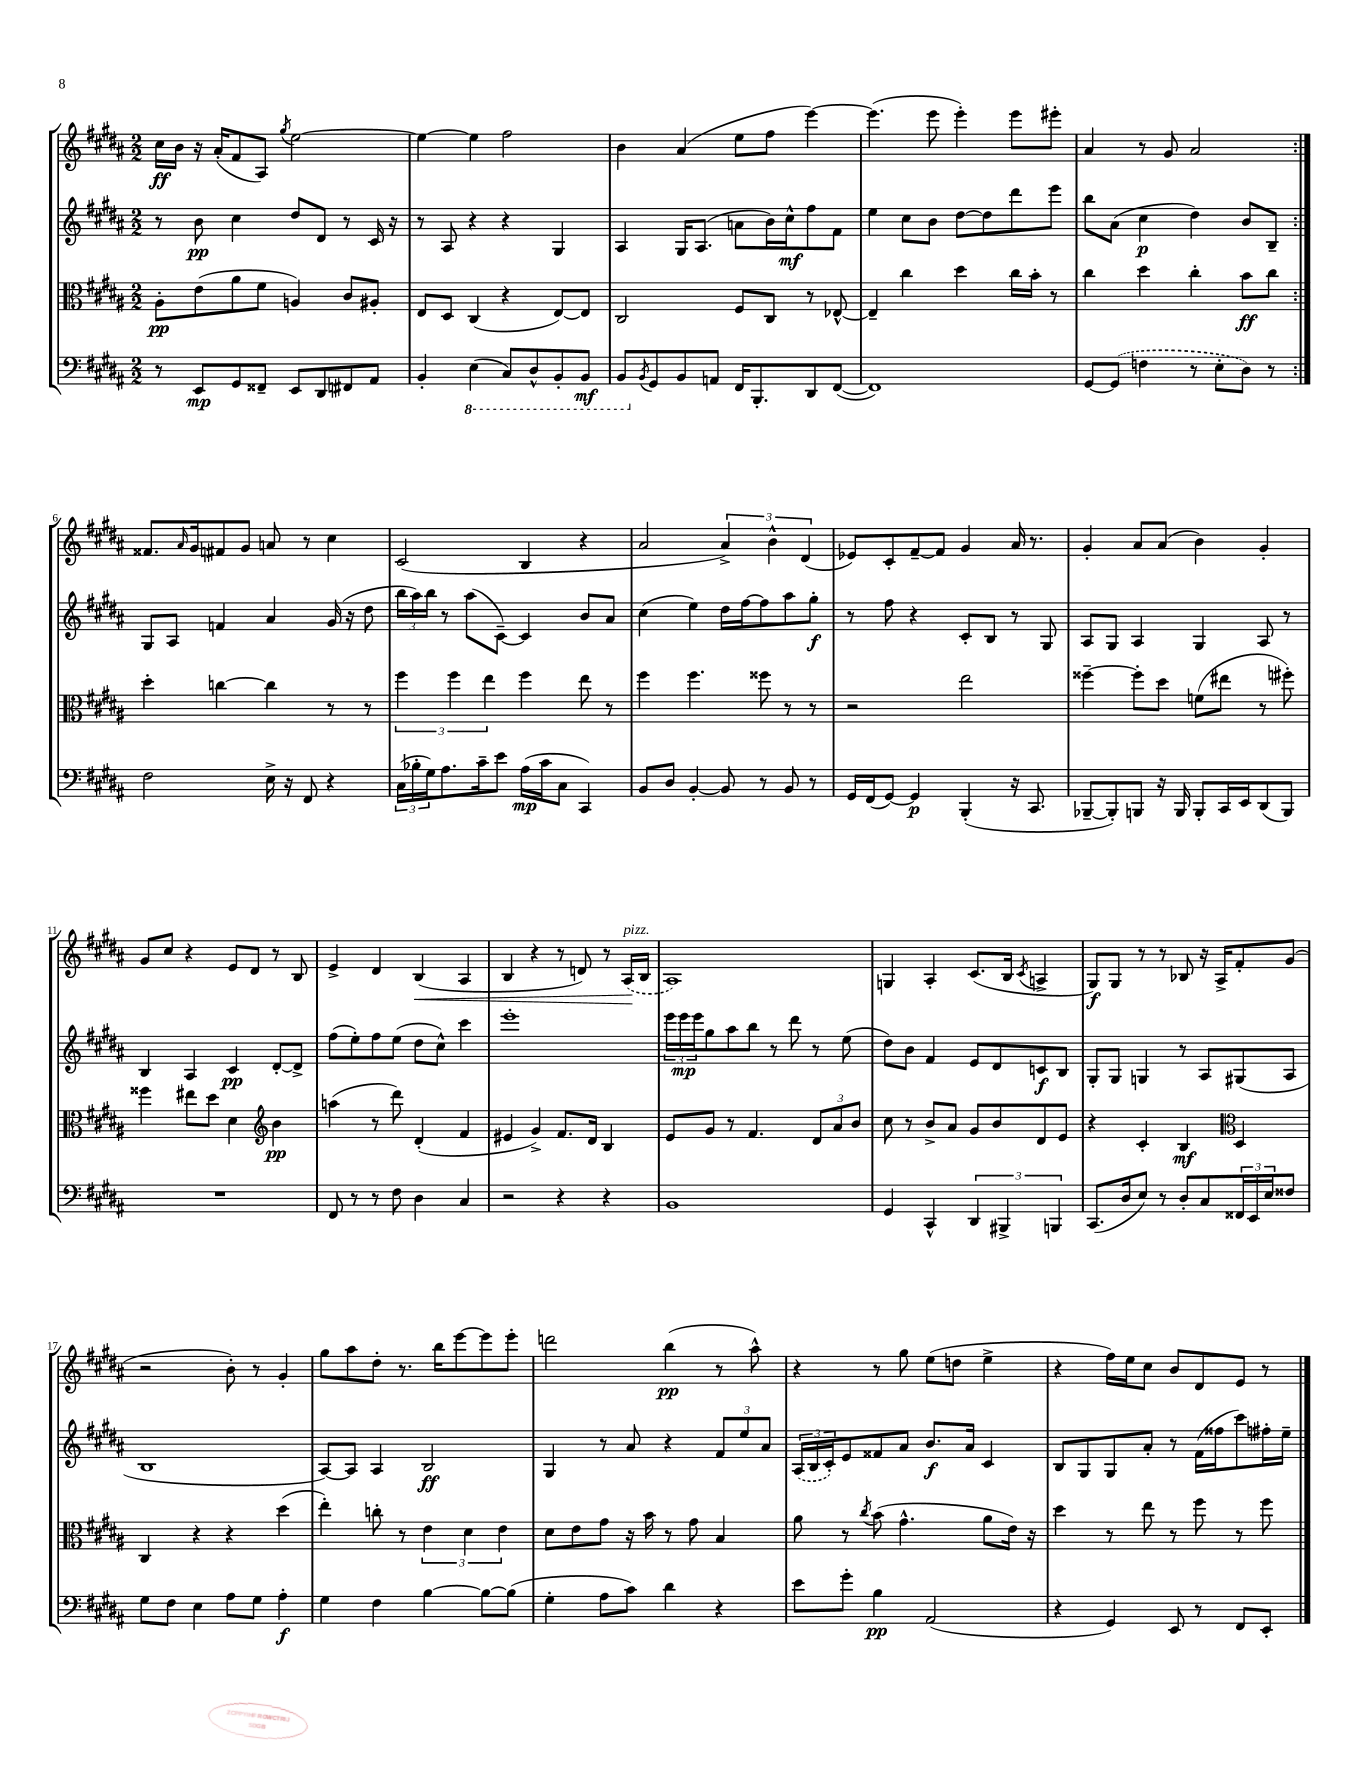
<<
\new StaffGroup <<
\new Staff = "s0" {
    \clef treble \key b \major \numericTimeSignature \time 2/2
    \repeat volta 2 { cis''16\ff b'16 r16 ais'16-.( fis'8 ais8) \acciaccatura { gis''8 } e''2~ |
    e''4~ e''4 fis''2 |
    b'4 ais'4( e''8 fis''8 e'''4~) |
    e'''4.( e'''8 e'''4-.) e'''8 eis'''8-. |
    ais'4 r8 gis'8 ais'2 | }
    fisis'8. \grace { ais'16 } gis'16 fis'8 gis'8 a'8 r8 cis''4 |
    cis'2( b4 r4 |
    ais'2 \tuplet 3/2 { ais'4->) b'4-^ dis'4( } |
    ees'8) cis'8-. fis'8~-- fis'8 gis'4 ais'16 r8. |
    gis'4-. ais'8 ais'8( b'4) gis'4-. |
    gis'8 cis''8 r4 e'8 dis'8 r8 b8 |
    e'4-> dis'4 b4\<( ais4 |
    b4 r4 r8 d'8) r8 \once \slurDashed ais16\!^\markup { \italic "pizz." }( b16 |
    ais1) |
    g4 ais4-. cis'8.( b16 \acciaccatura { cis'8 } a4-> |
    gis8\f) gis8 r8 r8 bes8 r16 ais16-> fis'8-. gis'8( |
    r2 b'8-.) r8 gis'4-. |
    gis''8 ais''8 dis''8-. r8. b''16 e'''8~ e'''8 e'''8-. |
    d'''2 b''4\pp( r8 ais''8-^) |
    r4 r8 gis''8 e''8( d''8 e''4-> |
    r4 fis''16) e''16 cis''8 b'8 dis'8 e'8 r8 \bar "|." |
}
\new Staff = "s1" {
    \clef treble \key b \major \numericTimeSignature \time 2/2
    \repeat volta 2 { r8 b'8\pp cis''4 dis''8 dis'8 r8 cis'16 r16 |
    r8 ais8 r4 r4 gis4 |
    ais4 gis16 ais8.( a'8 b'16) cis''16-^\mf fis''8 fis'8 |
    e''4 cis''8 b'8 dis''8~ dis''8 dis'''8 e'''8 |
    b''8 ais'8( cis''4\p dis''4) b'8 b8-- | }
    gis8 ais8 f'4 ais'4 gis'16( r16 dis''8 |
    \tuplet 3/2 { b''16 ais''16) b''16 } r8 ais''8( cis'8~--) cis'4 b'8 ais'8 |
    cis''4( e''4) dis''16 fis''16~ fis''8 ais''8 gis''8-.\f |
    r8 fis''8 r4 cis'8-. b8 r8 gis8 |
    ais8 gis8 ais4 gis4 ais8 r8 |
    b4 ais4 cis'4\pp dis'8~-. dis'8-> |
    fis''8( e''8-.) fis''8 e''8( dis''8 cis''8-^) cis'''4 |
    e'''1-. |
    \tuplet 3/2 { e'''16 e'''16\mp e'''16 } gis''8 ais''8 b''8 r8 dis'''8 r8 e''8( |
    dis''8) b'8 fis'4 e'8 dis'8 c'8\f b8 |
    gis8-. gis8 g4 r8 ais8 gis8( ais8 |
    b1 |
    ais8~) ais8 ais4 b2\ff |
    gis4 r8 ais'8 r4 \tuplet 3/2 { fis'8 e''8 ais'8 } |
    \tuplet 3/2 { \once \slurDashed ais16( b16 cis'16-.) } e'8 fisis'8 ais'8 b'8.\f ais'16 cis'4 |
    b8 gis8 gis8 ais'8-. r8 fis'16( fisis''16 cis'''8) fis''16-. e''16-- \bar "|." |
}
\new Staff = "s2" {
    \clef alto \key b \major \numericTimeSignature \time 2/2
    \repeat volta 2 { ais8-.\pp e'8( ais'8 fis'8 a4) cis'8 ais8-. |
    e8 dis8 cis4( r4 e8~) e8 |
    cis2 fis8 cis8 r8 ees8~-^ |
    ees4-- cis''4 dis''4 cis''16 b'16-. r8 |
    cis''4 dis''4 cis''4-. b'8\ff cis''8 | }
    dis''4-. c''4~ c''4 r8 r8 |
    \tuplet 3/2 { fis''4 fis''4 e''4 } fis''4 e''8 r8 |
    fis''4 fis''4. fisis''8 r8 r8 |
    r2 e''2 |
    fisis''4~-- fisis''8-. dis''8 f'8( eis''8 r8 fis''8-.) |
    fisis''4 eis''8 dis''8 dis'4 \clef treble b'4\pp |
    a''4( r8 dis'''8) dis'4-.( fis'4 |
    eis'4 gis'4->) fis'8. dis'16 b4 |
    e'8 gis'8 r8 fis'4. \tuplet 3/2 { dis'8 ais'8 b'8 } |
    cis''8 r8 b'8-> ais'8 gis'8 b'8 dis'8 e'8 |
    r4 cis'4-. b4\mf \clef alto dis4 |
    cis4 r4 r4 dis''4( |
    e''4-.) c''8-. r8 \tuplet 3/2 { e'4 dis'4 e'4 } |
    dis'8 e'8 gis'8 r16 b'16 r8 gis'8 b4 |
    ais'8 r8 \acciaccatura { cis''8 } b'8( gis'4.-^ ais'8 e'16) r16 |
    dis''4 r8 e''8 r8 fis''8 r8 fis''8 \bar "|." |
}
\new Staff = "s3" {
    \clef bass \key b \major \numericTimeSignature \time 2/2
    \repeat volta 2 { r8 e,8\mp gis,8 fisis,8-- e,8 dis,8 fis,8 ais,8 |
    b,4-. \ottava #-1 e,4( cis,8) dis,8-^ b,,8-. b,,8\mf |
    b,,8 \ottava #0 \acciaccatura { b,8 } gis,8 b,8 a,8 fis,16 b,,8.-. dis,8 fis,8~( |
    fis,1) |
    gis,8~ \once \slurDashed gis,8( f4 r8 e8-. dis8) r8 | }
    fis2 e16-> r16 fis,8 r4 |
    \tuplet 3/2 { cis16( bes16-. gis16) } ais8. cis'16-- e'8 ais16\mp( cis'16 cis8 cis,4) |
    b,8 dis8 b,4~-. b,8 r8 b,8 r8 |
    gis,16 fis,16( gis,8~) gis,4\p b,,4-.( r16 cis,8. |
    bes,,8~-- bes,,8-.) b,,8 r16 b,,16 b,,8-. cis,16 e,16 dis,8( b,,8) |
    R1 |
    fis,8 r8 r8 fis8 dis4 cis4 |
    r2 r4 r4 |
    b,1 |
    gis,4 cis,4-^ \tuplet 3/2 { dis,4 bis,,4-> b,,4 } |
    cis,8.( dis16 e8) r8 dis8-. cis8 \tuplet 3/2 { fisis,16 e,16 e16 } fisis8 |
    gis8 fis8 e4 ais8 gis8 ais4-.\f |
    gis4 fis4 b4~ b8~ b8( |
    gis4-. ais8 cis'8) dis'4 r4 |
    e'8 gis'8-. b4\pp ais,2( |
    r4 gis,4) e,8 r8 fis,8 e,8-. \bar "|." |
}
>>
>>
